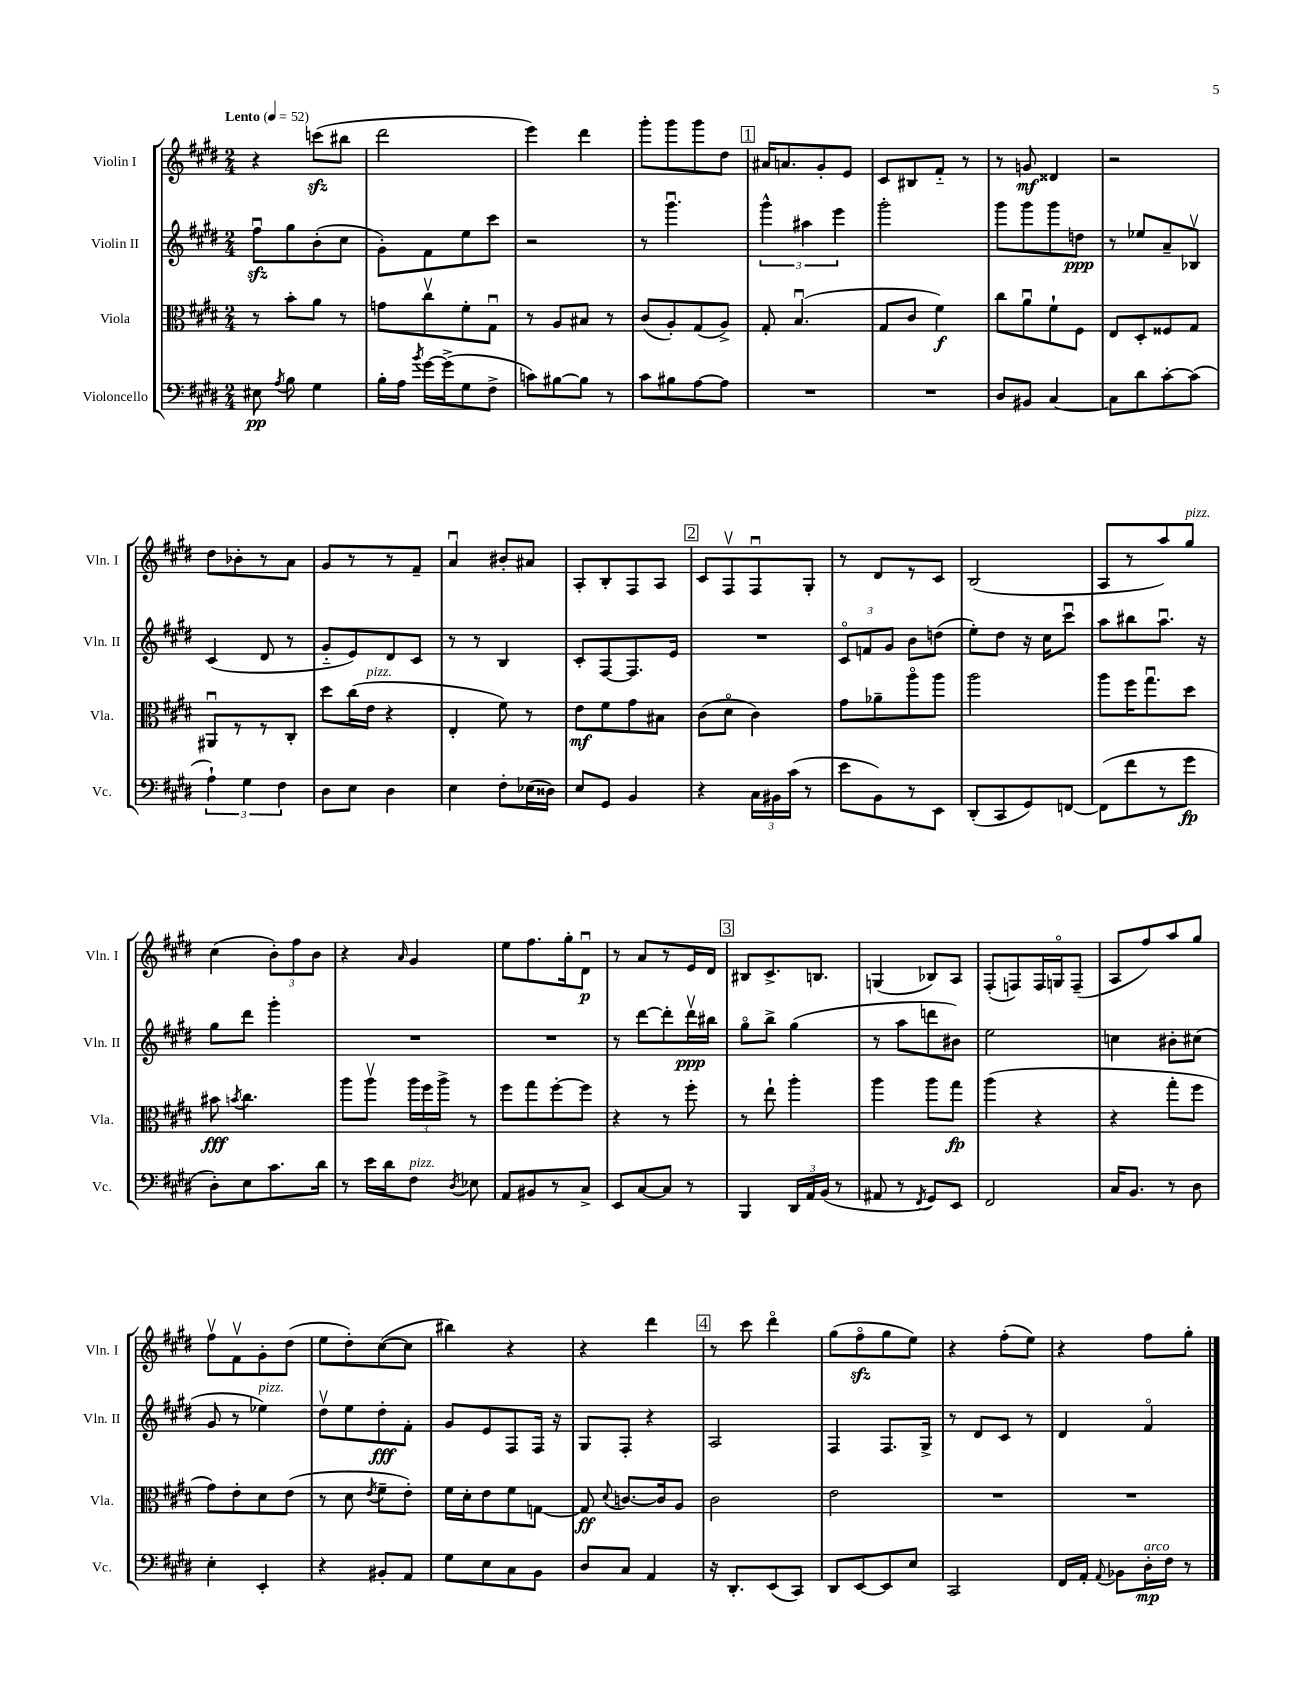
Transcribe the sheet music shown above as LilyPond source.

<<
\new StaffGroup <<
\new Staff = "s0" \with { instrumentName = "Violin I" shortInstrumentName = "Vln. I" } {
    \clef treble \key e \major \numericTimeSignature \time 2/4 \tempo "Lento" 4 = 52
    \autoBeamOff r4 c'''8[\sfz( bis''8] |
    dis'''2 |
    e'''4) dis'''4 |
    gis'''8[-. gis'''8 gis'''8 dis''8] |
    \mark \markup { \box "1" } ais'16[ a'8. gis'8-. e'8] |
    cis'8[ bis8 fis'8]-_ r8 |
    r8 g'8\mf disis'4 |
    r2 |
    dis''8[ bes'8-. r8 a'8] |
    gis'8[ r8 r8 fis'8]-- |
    a'4\downbow bis'8[-. ais'8] |
    a8[-. b8-. fis8 a8] |
    \mark \markup { \box "2" } cis'8[ fis8\upbow fis8\downbow gis8]-. |
    r8 dis'8[ r8 cis'8] |
    b2( |
    a8[ r8 a''8) gis''8]^\markup { \italic "pizz." } |
    cis''4( \tuplet 3/2 { b'8[-.) fis''8 b'8] } |
    r4 \grace { a'16 } gis'4 |
    e''8[ fis''8. gis''16-. dis'8]\downbow\p |
    r8 a'8[ r8 e'16 dis'16] |
    \mark \markup { \box "3" } bis8[ cis'8.-> b8.] |
    g4( bes8[) a8] |
    fis8[-.( f8) f16 g16\flageolet f8]--( |
    a8[ fis''8) a''8 gis''8] |
    fis''8[\upbow fis'8\upbow gis'8-. dis''8]( |
    e''8[ dis''8-.) cis''8~( cis''8] |
    bis''4) r4 |
    r4 dis'''4 |
    \mark \markup { \box "4" } r8 cis'''8 dis'''4\flageolet |
    gis''8[( fis''8\flageolet\sfz gis''8 e''8]) |
    r4 fis''8[-.( e''8]) |
    r4 fis''8[ gis''8]-. \bar "|." |
}
\new Staff = "s1" \with { instrumentName = "Violin II" shortInstrumentName = "Vln. II" } {
    \clef treble \key e \major \numericTimeSignature \time 2/4
    \autoBeamOff fis''8[\downbow\sfz gis''8 b'8-.( cis''8] |
    gis'8[-.) fis'8 e''8 cis'''8] |
    r2 |
    r8 gis'''4.\downbow |
    \mark \markup { \box "1" } \tuplet 3/2 { gis'''4-^ ais''4 e'''4 } |
    gis'''2-. |
    gis'''8[ gis'''8 gis'''8 d''8]\ppp |
    r8 ees''8[ a'8-- bes8]\upbow |
    cis'4( dis'8 r8 |
    gis'8[-_ e'8) dis'8 cis'8] |
    r8 r8 b4 |
    cis'8[-. fis8~ fis8. e'16] |
    \mark \markup { \box "2" } R2 |
    \tuplet 3/2 { cis'8[\flageolet f'8 gis'8] } b'8[ d''8]( |
    e''8[-.) dis''8] r16 cis''16[ cis'''8]\downbow |
    a''8[ bis''8 a''8.]\downbow r16 |
    gis''8[ dis'''8] gis'''4-. |
    R2 |
    R2 |
    r8 dis'''8[~ dis'''8-. dis'''16\upbow\ppp bis''16] |
    \mark \markup { \box "3" } gis''8[\flageolet b''8]-> gis''4( |
    r8 a''8[ d'''8 bis'8]) |
    e''2 |
    c''4 bis'8[-. cis''8]( |
    gis'8 r8 ees''4^\markup { \italic "pizz." }) |
    dis''8[\upbow e''8 dis''8-.\fff fis'8]-. |
    gis'8[ e'8 fis8 fis16] r16 |
    gis8[ fis8]-. r4 |
    \mark \markup { \box "4" } a2 |
    fis4 fis8.[ gis16]-> |
    r8 dis'8[ cis'8] r8 |
    dis'4 fis'4\flageolet \bar "|." |
}
\new Staff = "s2" \with { instrumentName = "Viola" shortInstrumentName = "Vla." } {
    \clef alto \key e \major \numericTimeSignature \time 2/4
    \autoBeamOff r8 b'8[-. a'8] r8 |
    g'8[ cis''8\upbow fis'8-. gis8]\downbow |
    r8 a8[ bis8] r8 |
    cis'8[( a8-.) gis8( a8]->) |
    \mark \markup { \box "1" } gis8-. b4.\downbow( |
    gis8[ cis'8] fis'4\f) |
    cis''8[ a'8\downbow fis'8-! fis8] |
    e8[ dis8-. fisis8 gis8] |
    ais,8[\downbow r8 r8 cis8]-. |
    dis''8[ cis''16( e'16]^\markup { \italic "pizz." } r4 |
    e4-. fis'8) r8 |
    e'8[\mf fis'8 gis'8 bis8] |
    \mark \markup { \box "2" } cis'8[( dis'8]\flageolet cis'4) |
    gis'8[ aes'8-- a''8\flageolet a''8] |
    a''2 |
    a''8[ fis''16 gis''8.\downbow dis''8] |
    bis'8\fff \acciaccatura { b'8 } cis''4. |
    a''8[ a''8]\upbow \tuplet 3/2 { a''16[ fis''16 a''16]-> } r8 |
    fis''8[ gis''8 fis''8~-. fis''8] |
    r4 r8 fis''8-. |
    \mark \markup { \box "3" } r8 e''8-! a''4-. |
    a''4 a''8[ gis''8]\fp |
    a''4( r4 |
    r4 gis''8[-. fis''8] |
    gis'8[) e'8-. dis'8 e'8]( |
    r8 dis'8 \acciaccatura { e'8 } fis'8[-- e'8]-.) |
    fis'16[ dis'16-. e'8 fis'8 g8]~ |
    g8\ff \appoggiatura { dis'8 } c'8.[~ c'16 a8] |
    \mark \markup { \box "4" } cis'2 |
    e'2 |
    R2 |
    R2 \bar "|." |
}
\new Staff = "s3" \with { instrumentName = "Violoncello" shortInstrumentName = "Vc." } {
    \clef bass \key e \major \numericTimeSignature \time 2/4
    \autoBeamOff eis8\pp \acciaccatura { a8 } b8 gis4 |
    b16[-. a16] \acciaccatura { b'8 } gis'16[~ gis'16->( gis8 fis8]-> |
    c'8[) bis8~ bis8] r8 |
    cis'8[ bis8 a8~ a8] |
    \mark \markup { \box "1" } R2 |
    R2 |
    dis8[ bis,8] cis4~ |
    cis8[ dis'8 cis'8~-. cis'8]( |
    \tuplet 3/2 { a4-!) gis4 fis4 } |
    dis8[ e8] dis4 |
    e4 fis8[-. ees16( disis16]) |
    e8[ gis,8] b,4 |
    \mark \markup { \box "2" } r4 \tuplet 3/2 { cis16[ bis,16 cis'16]( } r8 |
    e'8[ b,8) r8 e,8] |
    dis,8[-.( cis,8 gis,8) f,8]~ |
    f,8[( fis'8 r8 gis'8]\fp |
    dis8[-.) e8 cis'8. dis'16] |
    r8 e'16[ dis'16 fis8]^\markup { \italic "pizz." } \acciaccatura { dis8 } ees8 |
    a,8[ bis,8 r8 cis8]-> |
    e,8[ cis8~ cis8] r8 |
    \mark \markup { \box "3" } b,,4 \tuplet 3/2 { dis,16[ a,16 b,16]( } r8 |
    ais,8 r8 \acciaccatura { fis,8 } gis,8[) e,8] |
    fis,2 |
    cis16[ b,8.] r8 dis8 |
    e4-. e,4-. |
    r4 bis,8[-. a,8] |
    gis8[ e8 cis8 b,8] |
    dis8[ cis8] a,4 |
    \mark \markup { \box "4" } r16 dis,8.[-. e,8( cis,8]) |
    dis,8[ e,8~ e,8 e8] |
    cis,2 |
    fis,16[ a,16]-. \appoggiatura { a,8 } bes,8[ dis16-.\mp^\markup { \italic "arco" } fis16] r8 \bar "|." |
}
>>
>>
\layout { \context { \Score \remove "Bar_number_engraver" } }
